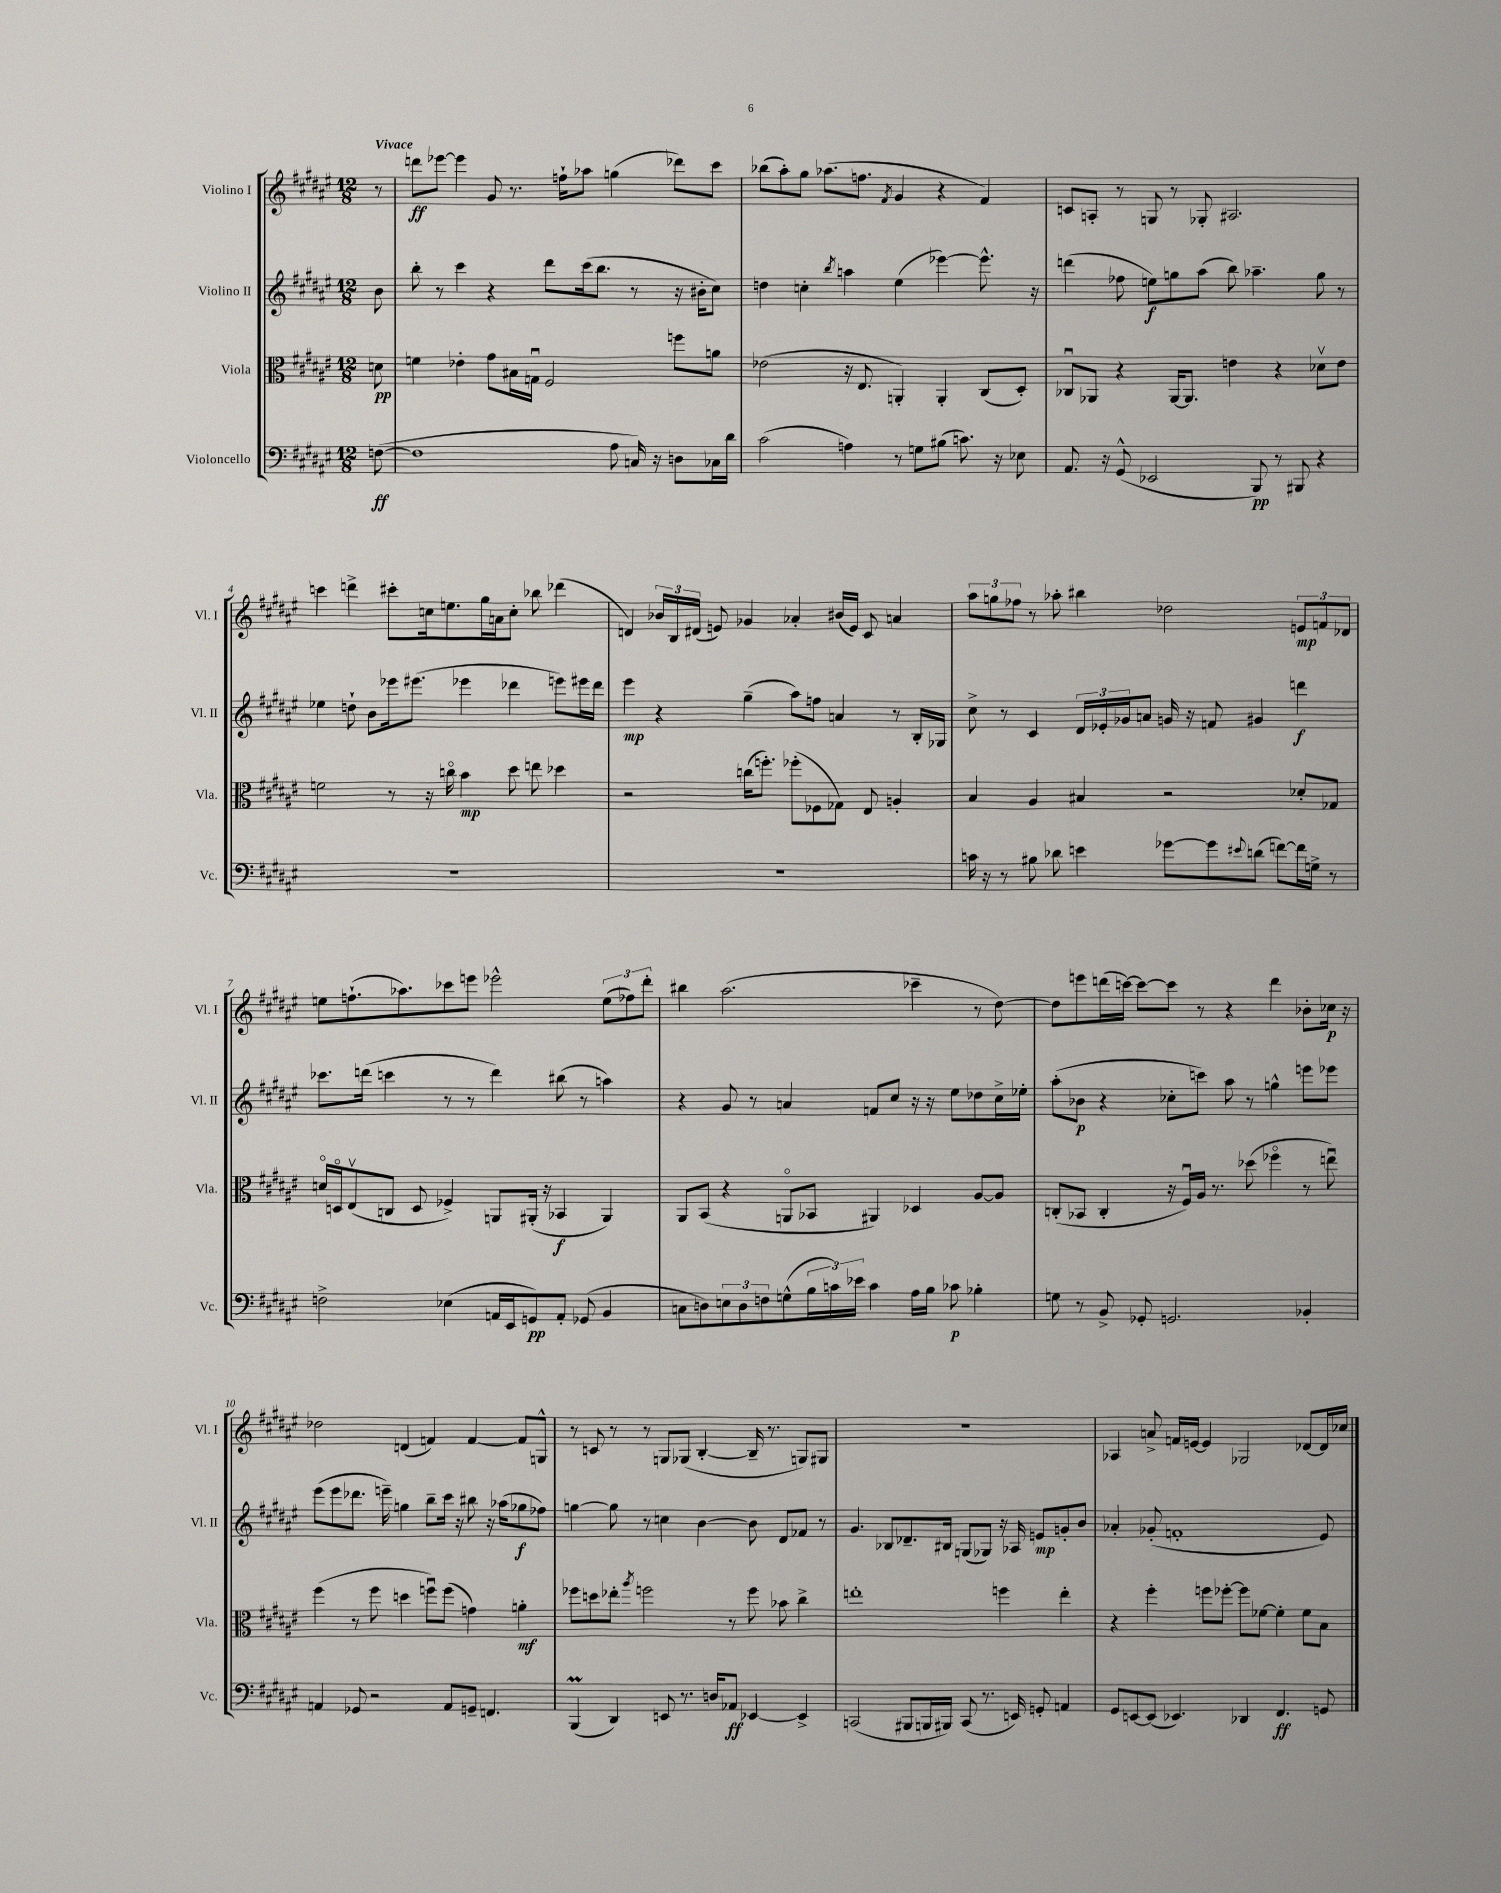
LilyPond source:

<<
\new StaffGroup <<
\new Staff = "s0" \with { instrumentName = "Violino I" shortInstrumentName = "Vl. I" } {
    \clef treble \key fis \major \numericTimeSignature \time 12/8 \partial 8 \tempo "Vivace"
    r8 |
    d'''8\ff ees'''8~ ees'''4 gis'8 r8. f''16-! aes''8 g''4( des'''8) cis'''8 |
    bes''8( ais''8-.) gis''8 aes''8.( f''8. \acciaccatura { fis'8 } gis'4 r4 fis'4) |
    c'8 a8-. r8 g8 r8 ges8-. ais2. |
    c'''4 d'''4-> cis'''8-. c''16 e''8. gis''16 a'16 c''8-. bes''8 des'''4( |
    d'4) \tuplet 3/2 { bes'16 b16 dis'16( } e'8) ges'4 aes'4-. bis'16( e'16) cis'8 a'4 |
    \tuplet 3/2 { ais''8 g''8 fes''8 } r8 aes''8-. bis''4 des''2 \tuplet 3/2 { e'8\mp f'8 des'8 } |
    e''8 f''8.-!( aes''8.) ces'''8 e'''8 ees'''2-^ \tuplet 3/2 { e''8( fes''8) dis'''8-. } |
    bis''4 ais''2.( ces'''4-- r8 dis''8~) |
    dis''8 e'''8 d'''16( c'''16~) c'''8~ c'''8 r8 r4 d'''4 bes'8-. ces''16\p r16 |
    des''2 d'4( f'4) f'4~ f'8 g8-^ |
    r8 c'8 r8 r8 g8 ges8( b4~-. b16-- r8. g8) gis8 |
    R1. |
    aes4 a'8-> f'16 e'16~ e'4 ges2 des'8~ des'16 ces''16 \bar "|." |
}
\new Staff = "s1" \with { instrumentName = "Violino II" shortInstrumentName = "Vl. II" } {
    \clef treble \key fis \major \numericTimeSignature \time 12/8 \partial 8
    b'8 |
    b''8-. r8 cis'''4 r4 dis'''8 cis'''16( b''8. r8 r16 bis'16-. cis''8) |
    d''4 c''4-. \acciaccatura { b''8 } a''4 eis''4( ees'''4~) ees'''8.-^ r16 |
    d'''4( fes''8 e''8\f) g''8 ais''8( b''8) aes''4.-- g''8 r8 |
    ees''4 d''8-! b'8 ees'''16 eis'''8.( ees'''4 des'''4 e'''8) eis'''16 des'''16 |
    eis'''4\mp r4 gis''4--( ais''8) f''8 a'4 r8 b16-. ges16 |
    cis''8-> r8 cis'4 \tuplet 3/2 { dis'16 ees'16-. ges'16 } a'8 g'16 r16 f'8 gis'4 d'''4\f |
    ces'''8. d'''16( c'''4 r8 r8 d'''4) bis''8( r8 a''4) |
    r4 gis'8 r8 a'4 f'8 cis''8 r16 r16 eis''8 des''8 cis''16-> ees''16-. |
    ais''8-.( bes'8\p r4 ces''8-. c'''8) ais''8 r8 g''4-^ e'''8 ees'''8 |
    eis'''8( eis'''8 des'''8. e'''16--) g''4 b''8-- cis'''16 r16 bis''8 r16 aes''16( ges''8\f fes''8) |
    g''4~ g''8 r8 c''4 b'4~ b'8 dis'8 fes'8 r8 |
    gis'4. bes8 des'8.-- bis16 g8( ges8) r16 aes16 e'8\mp g'8-. b'8 |
    aes'4-. ges'8-.( f'1-. eis'8) \bar "|." |
}
\new Staff = "s2" \with { instrumentName = "Viola" shortInstrumentName = "Vla." } {
    \clef alto \key fis \major \numericTimeSignature \time 12/8 \partial 8
    d'8\pp |
    f'4 ees'4-. gis'8 bis16 g16\downbow fis2 f''8 a'8 |
    ees'2( r16 eis8. a,4-.) a,4-. cis8( dis8-.) |
    ces8\downbow aes,8 r4 aes,16~ aes,8. e'4 r4 des'8\upbow e'8 |
    f'2 r8 r16 c''16\flageolet b'4\mp dis''8 e''8 des''4 |
    r2 c''16( f''8.-.) fes''8-.( fes8 ges8) eis8 a4-. |
    b4 ais4 bis4 r2 des'8-. ges8 |
    d'16\flageolet d16\flageolet eis8\upbow( c8 d8 fes4->) a,8 ais,16-.( r16 bes,4\f ais,4) |
    ais,8 b,8( r4 a,8\flageolet bes,8 ais,4) des4 ais8~ ais8 |
    c8-.( bes,8 c4-. r16 fis16\downbow) ais16 r8. des''8( fes''4\flageolet r8 e''8\downbow) |
    fis''4( r8 fis''8 d''4 f''8\downbow) f''8( g'4) a'4-.\mf |
    fes''8 d''8 ees''8-. \acciaccatura { ais''8 } f''2 r8 f''8 bes'8 cis''4-> |
    e''1-. f''4 e''4-. |
    r4 fis''4-. f''8 fes''8~-. fes''8 fes'8~ fes'4-. fes'8 b8 \bar "|." |
}
\new Staff = "s3" \with { instrumentName = "Violoncello" shortInstrumentName = "Vc." } {
    \clef bass \key fis \major \numericTimeSignature \time 12/8 \partial 8
    f8~\ff( |
    f1 ais8 c16) r16 d8 ces16 dis'16 |
    cis'2( a4) r8 g8 bis8( c'8.) r16 ees8 |
    ais,8. r16 gis,8-^( ees,2 b,,8\pp) r8 bis,,8 r4 |
    R1. |
    R1. |
    c'16 r16 r8 bis8 des'8 e'4 ges'8~ ges'8 \appoggiatura { eis'8 } d'8( f'8~) f'16 g16-> r8 |
    f2-> ees4( a,16 eis,16 g,8\pp) a,8-. ges,8( b,4 |
    c8 d8) \tuplet 3/2 { e8 d8 f8 } g8-^( \tuplet 3/2 { b16 c'16) ees'16 } c'4 ais16 b16 ces'8\p bes4-. |
    g8 r8 b,8-> ges,8-. g,2. bes,4-. |
    a,4 ges,8 r2 a,8 g,8-- f,4. |
    b,,4\prall( dis,4) e,8 r8. d16 aes,8\ff ees,4~ ees,4-> |
    c,2( bis,,8 b,,16 bis,,16) c,8( r8. e,16) g,8-. a,4 |
    gis,8 e,8~ e,8( ees,4.) des,4 fis,4.\ff g,8 \bar "|." |
}
>>
>>
